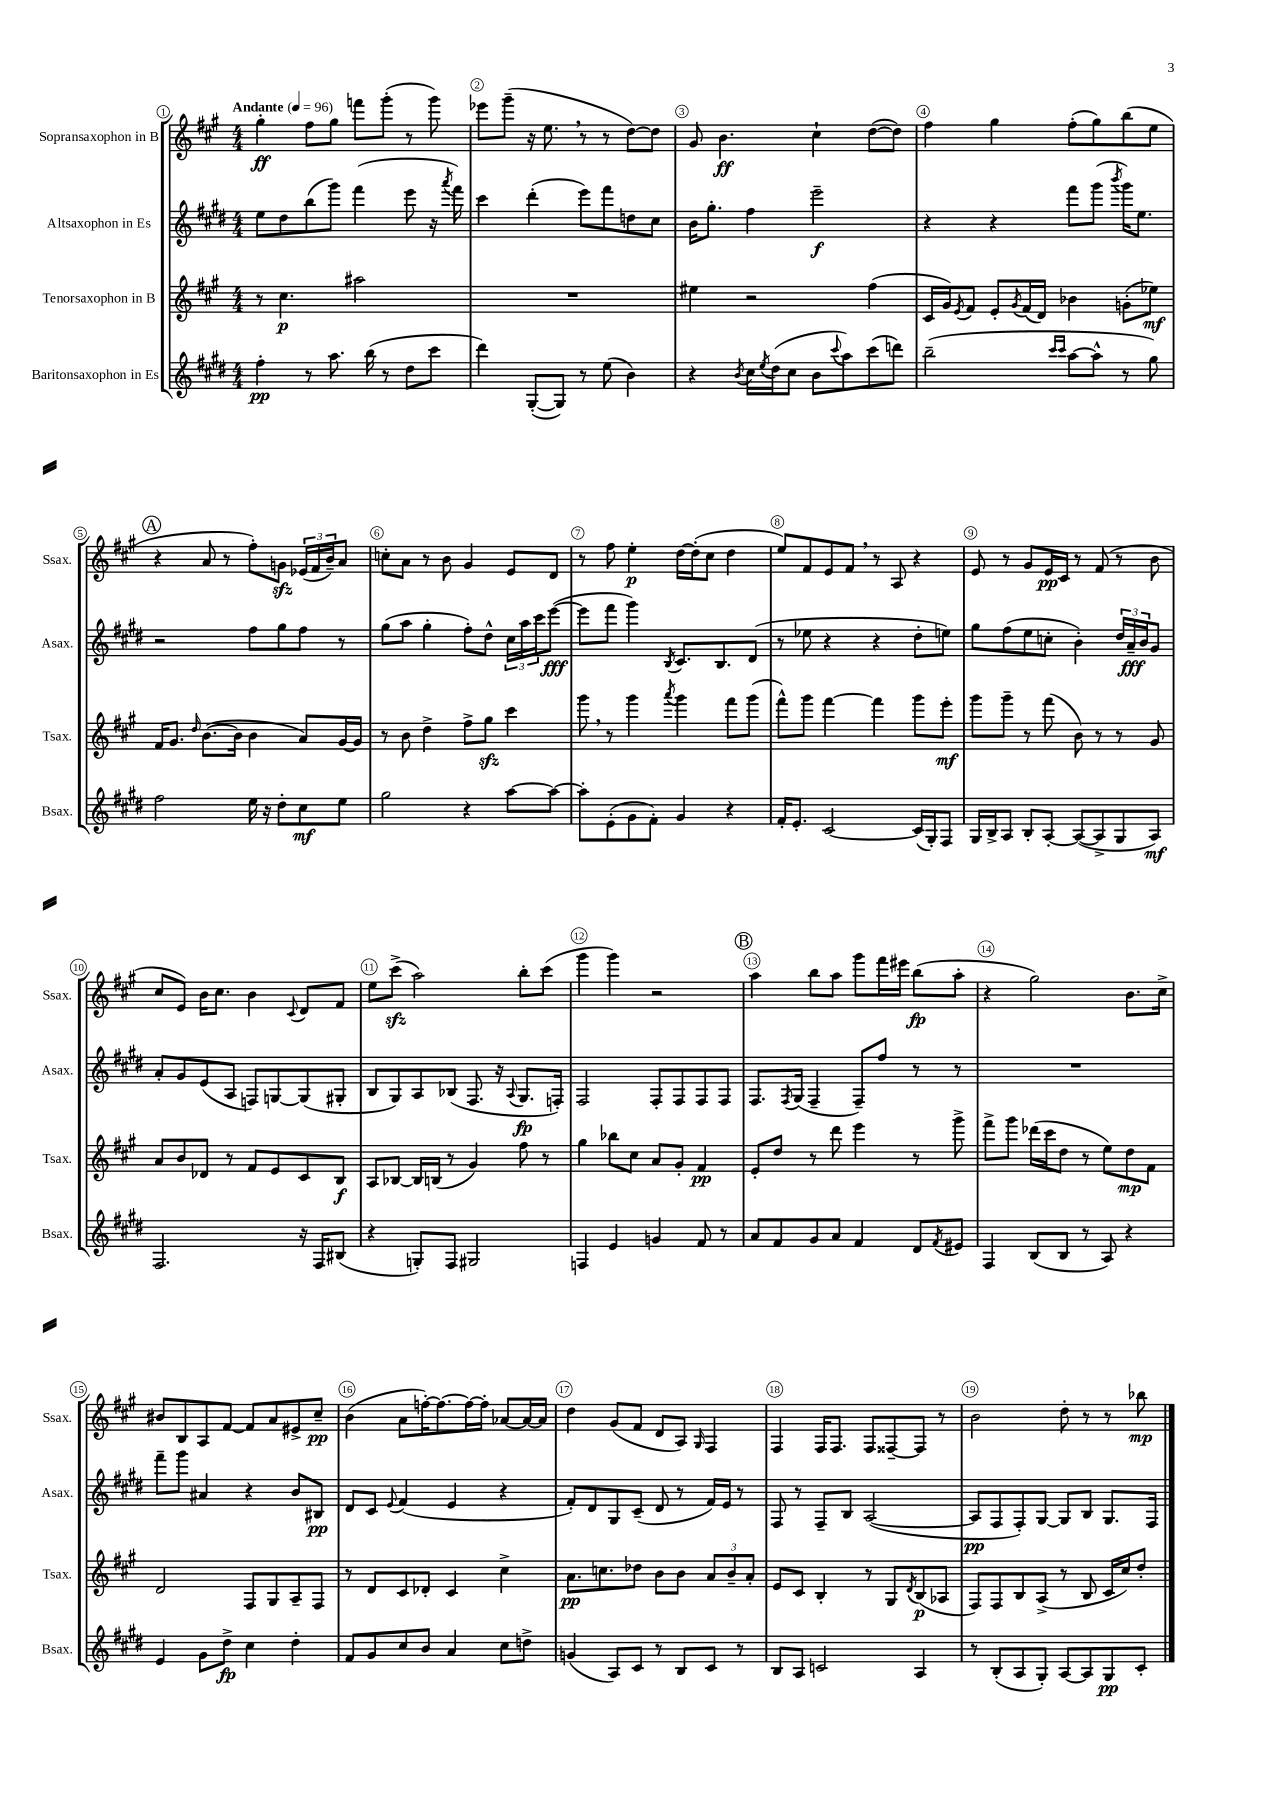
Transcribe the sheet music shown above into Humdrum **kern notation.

**kern	**kern	**kern	**kern
*staff4	*staff3	*staff2	*staff1
*clefG2	*clefG2	*clefG2	*clefG2
*k[f#c#g#d#]	*k[f#c#g#]	*k[f#c#g#d#]	*k[f#c#g#]
*M4/4	*M4/4	*M4/4	*M4/4
*MM96	*MM96	*MM96	*MM96
4ff#'	8r	8ee	4gg#'
.	4.cc#	8dd#	.
8r	.	(8bb	8ff#
8.aa	.	8ggg#)	8gg#
.	2aa#	(4fff#	8fff
(16bb	.	.	.
8r	.	.	(8ggg#'
8dd#	.	8eee	8r
8ccc#	.	16r	8ggg#)
.	.	8qaaa	.
.	.	16fff#)	.
=	=	=	=
4ddd#)	1r	4ccc#	8eee-
.	.	.	(8ggg#~
([8G#'	.	(4ddd#'	16r
.	.	.	8.ee
8G#])	.	.	.
8r	.	8eee)	8r
(8ee	.	8fff#	8r
4b)	.	8dd	[8dd)
.	.	8cc#	8dd]
=	=	=	=
4r	4ee#	16b	8g#
.	.	8.gg#'	.
.	.	.	4.b
8qb	.	.	.
16cc#	2r	4ff#	.
8qee	.	.	.
(16dd#	.	.	.
8cc#	.	.	.
8b	.	2eee~	4cc#`
8qqccc#	.	.	.
8aa)	.	.	.
(8ccc#	(4ff#	.	([8dd
8ddd)	.	.	8dd])
=	=	=	=
(2bb~	16c#	4r	4ff#
.	16g#)	.	.
.	8qe	.	.
.	8f#	.	.
.	8e'	4r	4gg#
.	8qg#	.	.
.	(16f#	.	.
.	16d)	.	.
16qqccc#	.	.	.
16qqccc#	.	.	.
[8aa	4b-	8fff#	(8ff#'
8aa^^]	.	(8ggg#	8gg#)
.	.	8qbbb	.
8r	(8g'	16ggg#)	(8bb
.	.	8.ee	.
8gg#)	8ee-)	.	8ee
=	=	=	=
2ff#	16f#	2r	4r
.	8.g#	.	.
.	16qqdd	.	.
.	([8.b	.	8a
.	.	.	8r
.	16b]	.	.
16ee	4b	8ff#	8ff#')
16r	.	.	.
8dd#'	.	8gg#	8g
8cc#	8a)	8ff#	(24e-
.	.	.	24f#
.	.	.	24b~)
8ee	[16g#	8r	8a
.	16g#]	.	.
=	=	=	=
2gg#	8r	(8gg#	8cc'
.	8b	8aa	8a
.	4dd^	4gg#'	8r
.	.	.	8b
4r	8ff#^	8ff#')	4g#
.	8gg#	8dd#^^	.
[8aa	4ccc#	24cc#	8e
.	.	24aa	.
.	.	24ccc#	.
8aa_	.	([8eee	8d
=	=	=	=
8aa']	8ggg#	8eee]	8r
(8e'	8r	8fff#	8ff#
8g#	4ggg#	4ggg#)	4ee'
8f#')	.	.	.
.	8qaaa	8qB	.
4g#	4ggg#	8.c#	[16dd
.	.	.	(16dd']
.	.	.	8cc#
.	.	8.B	.
4r	8fff#	.	4dd
.	(8ggg#	(8d#	.
=	=	=	=
16f#'	8fff#^^)	8r	8ee)
8.e'	.	.	.
.	8ggg#	8ee-	8f#
[2c#	[4fff#	4r	8e
.	.	.	8f#
.	4fff#]	4r	8r
.	.	.	8A
(16c#]	8ggg#	8dd#'	4r
16G#')	.	.	.
8F#	8eee'	8ee)	.
=	=	=	=
16G#	8ggg#	8gg#	8e
16B^	.	.	.
8A	8ggg#~	(8ff#	8r
8B'	8r	8ee	8g#
[8A'	(8fff#	8cc'	16e
.	.	.	16c#
(8A_	8b)	4b')	8r
8A^]	8r	.	(8f#
8G#	8r	24dd#	8r
.	.	24a~	.
.	.	24b	.
8A)	8g#	8g#	8b
=	=	=	=
2.F#	8a	8a'	8cc#
.	8b	8g#	8e)
.	8d-	(8e	16b
.	.	.	8.cc#
.	8r	8A	.
.	8f#	8F)	4b
.	8e	[8G	.
.	.	.	8qqc#
16r	8c#	(8G]	8d
16F#	.	.	.
(8B#	8B	8G#'	8f#
=	=	=	=
4r	8A	8B	8ee
.	[8B-	8G#)	(8ccc#^
8G')	16B-]	8A	2aa)
.	(16B	.	.
8F#	8r	(8B-	.
2G#	4g#)	8.F#	.
.	.	16r	.
.	.	8qqA	.
.	8ff#	8.G#	8bb'
.	8r	.	(8ccc#
.	.	16F')	.
=	=	=	=
4F	4gg#	2F#	4ggg#
4e	8bb-	.	4ggg#)
.	8cc#	.	.
4g	8a	8F#'	2r
.	8g#'	8F#	.
8f#	4f#	8F#	.
8r	.	8F#	.
=	=	=	=
8a	8e'	8.F#	4aa
8f#	8dd	.	.
.	.	8qF#	.
.	.	(16G#	.
8g#	8r	4F#~	8bb
8a	8ddd	.	8aa
4f#	4eee	8F#~)	8ggg#
.	.	8ff#	16fff#
.	.	.	16eee#
8d#	8r	8r	(8bb
8qf#	.	.	.
8e#	8ggg#^	8r	8aa'
=	=	=	=
4F#	8fff#^	1r	4r
.	8ggg#	.	.
(8B	(16ddd-	.	2gg#)
.	16ccc#	.	.
8B	8dd	.	.
8r	8r	.	.
8A)	8ee)	.	.
4r	8dd	.	8.b
.	8f#	.	.
.	.	.	16cc#^
=	=	=	=
4e	2d	8fff#~	8b#
.	.	8ggg#	8B
8g#	.	4a#	8A
8dd#^	.	.	[8f#
4cc#	8F#	4r	8f#]
.	8G#	.	8a
4dd#'	8A~	8b	8e#^
.	8F#	8B#	8cc#~
=	=	=	=
8f#	8r	8d#	(4b
8g#	8d	8c#	.
.	.	8qqe	.
8cc#	8c#	(4f#	8a
8b	8d-'	.	[16ff')
.	.	.	8.ff_
4a	4c#	4e	.
.	.	.	16ff_
.	.	.	16ff']
8cc#	4cc#^	4r	[8a-
8dd^	.	.	16a-_
.	.	.	16a-]
=	=	=	=
(4g	8.a	8f#')	4dd
.	.	8d#	.
.	8.cc	.	.
8A)	.	8G#	(8g#
8c#	8dd-	(8c#~	8f#
8r	8b	8d#	8d
8B	8b	8r	8A)
.	.	.	16qqG#
8c#	12a	16f#)	4F#
.	.	16e	.
.	12b~	.	.
8r	.	8r	.
.	12a'	.	.
=	=	=	=
8B	8e	8F#	4F#
8A	8c#	8r	.
2c	4B'	8F#~	16F#
.	.	.	8.F#
.	.	8B	.
.	8r	([2A	8F#
.	8G#	.	[8F##~
.	8qd	.	.
4A	(8B	.	8F##]
.	8A-	.	8r
=	=	=	=
8r	8F#)	8A]	2b
(8B'	8F#	8F#	.
8A	8B	8F#')	.
8G#')	(8A^	[8G#	.
[8A	8r	8G#]	8dd'
8A]	8B	8B	8r
8G#	16c#	8.G#	8r
.	16cc#)	.	.
8c#'	8dd'	.	8bb-
.	.	16F#	.
==	==	==	==
*-	*-	*-	*-
